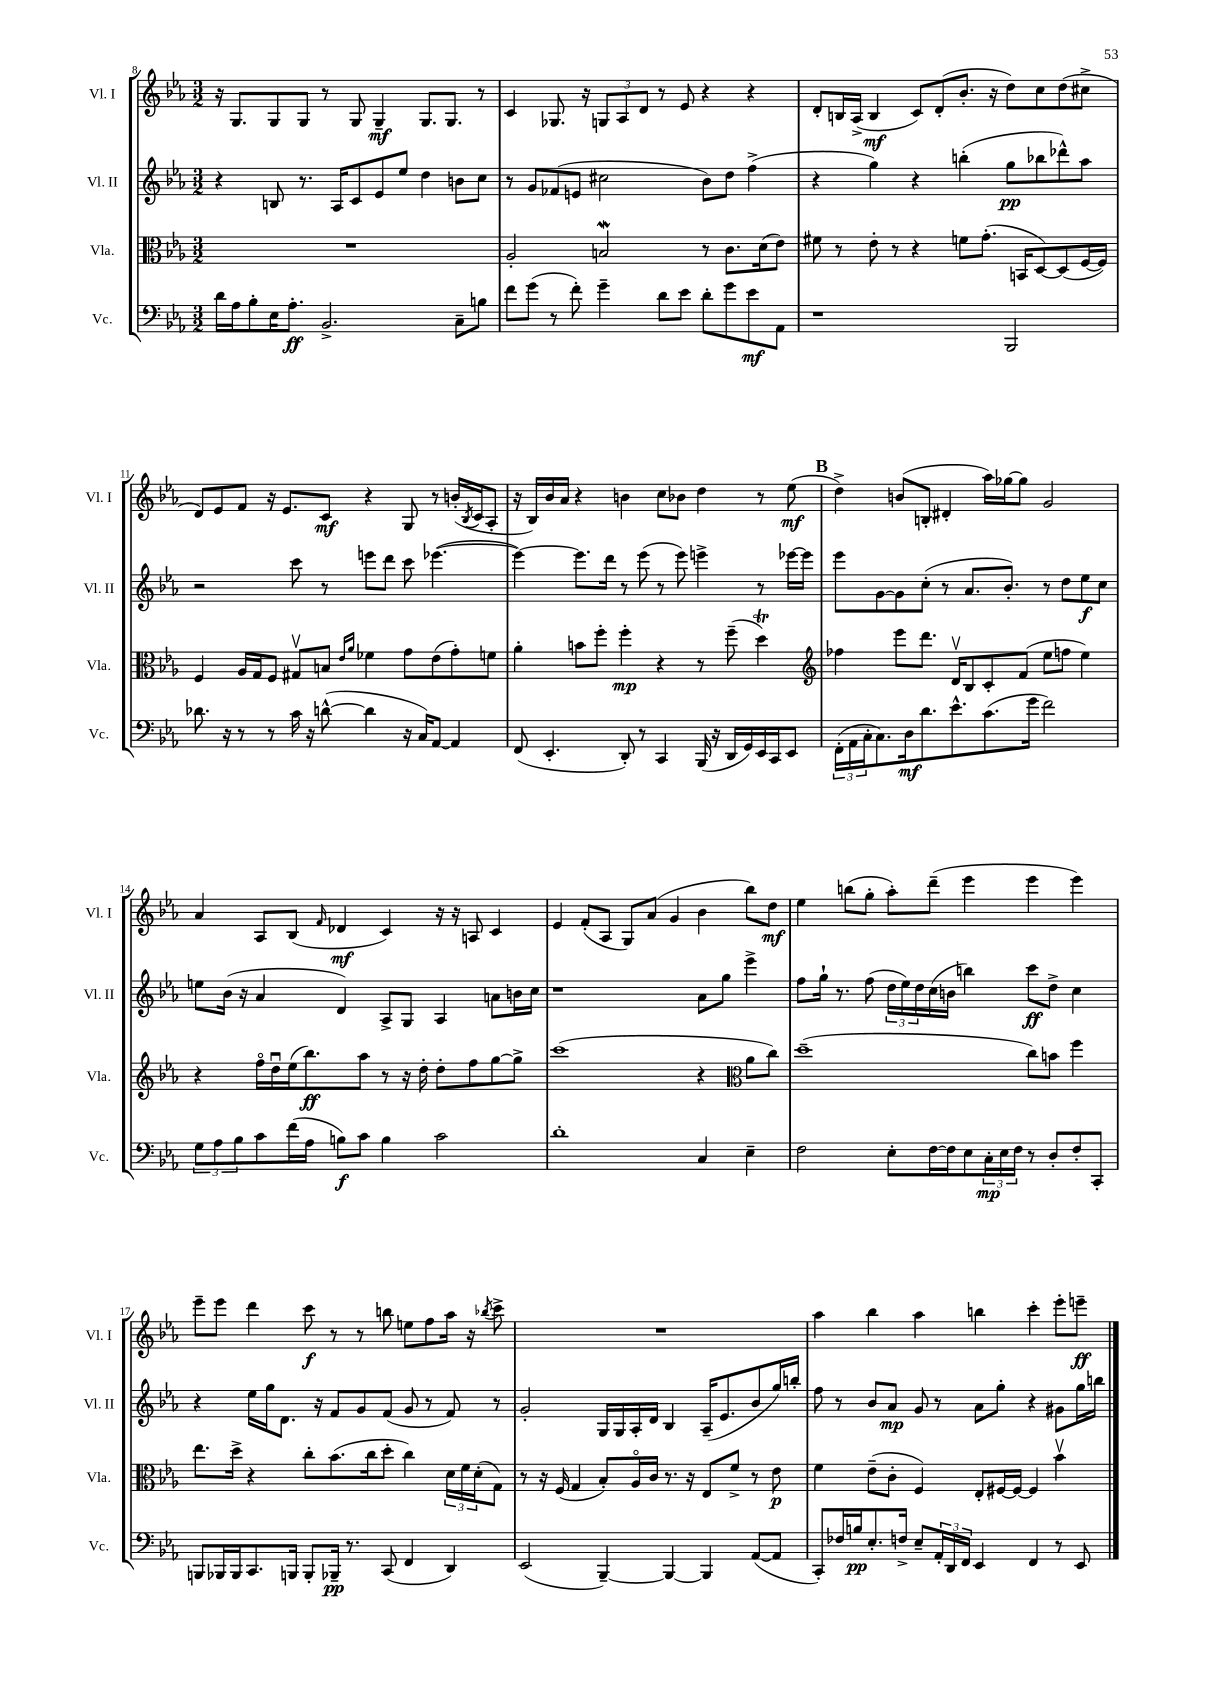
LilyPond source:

<<
\new StaffGroup <<
\new Staff = "s0" \with { instrumentName = "Vl. I" shortInstrumentName = "Vl. I" } {
    \clef treble \key ees \major \numericTimeSignature \time 3/2
    r16 g8. g8 g8 r8 g8 g4--\mf g8. g8. r8 |
    c'4 ges8. r16 \tuplet 3/2 { g8 aes8 d'8 } r8 ees'8 r4 r4 |
    d'8-. b16 aes16->( b4\mf c'8) d'8-.( bes'8.-. r16 d''8) c''8 d''8( cis''8-> |
    d'8) ees'8 f'8 r16 ees'8. c'8\mf r4 g8 r8 b'16-.( \acciaccatura { bes8 } c'16 aes8-. |
    r16 bes16) bes'16 aes'16 r4 b'4 c''8 bes'8 d''4 r8 ees''8\mf( |
    \mark \markup { \bold "B" } d''4->) b'8( b8-. dis'4-. aes''16) ges''16~ ges''8 g'2 |
    aes'4 aes8 bes8( \grace { f'16 } des'4\mf c'4) r16 r16 a8 c'4 |
    ees'4 f'8-.( aes8 g8) aes'8( g'4 bes'4 bes''8) d''8\mf |
    ees''4 b''8( g''8-. aes''8-.) d'''8--( ees'''4 ees'''4 ees'''4) |
    ees'''8-- ees'''8 d'''4 c'''8\f r8 r8 b''8 e''8 f''8 aes''16 r16 \acciaccatura { bes''8 } c'''8-> |
    R1. |
    aes''4 bes''4 aes''4 b''4 c'''4-. ees'''8-. e'''8--\ff \bar "|." |
}
\new Staff = "s1" \with { instrumentName = "Vl. II" shortInstrumentName = "Vl. II" } {
    \clef treble \key ees \major \numericTimeSignature \time 3/2
    r4 b8 r8. aes16 c'8 ees'8 ees''8 d''4 b'8 c''8 |
    r8 g'8 fes'8( e'8 cis''2 bes'8) d''8 f''4->( |
    r4 g''4) r4 b''4-.( g''8\pp bes''8 des'''8-^) aes''8 |
    r2 c'''8 r8 e'''8 d'''8 c'''8 ees'''4.~( |
    ees'''4~) ees'''8. d'''16 r8 ees'''8( r8 ees'''8) e'''4-> r8 ees'''16~ ees'''16 |
    \mark \markup { \bold "B" } ees'''8 g'8~ g'8 c''8-.( r8 aes'8. bes'8.-.) r8 d''8 ees''8\f c''8 |
    e''8 bes'16( r16 aes'4 d'4) aes8-> g8 aes4 a'8 b'16 c''16 |
    r1 aes'8 g''8 ees'''4-> |
    f''8 g''16-! r8. f''8( \tuplet 3/2 { d''16 ees''16) d''16 } c''16( b'16 b''4) c'''8\ff d''8-> c''4 |
    r4 ees''16 g''16 d'8. r16 f'8 g'8 f'8( g'8 r8 f'8) r8 |
    g'2-. g16 g16 aes16-. d'16 bes4 aes16--( ees'8. bes'8 g''16) b''16-. |
    f''8 r8 bes'8 aes'8\mp g'8 r8 aes'8 g''8-. r4 gis'8 g''16 b''16 \bar "|." |
}
\new Staff = "s2" \with { instrumentName = "Vla." shortInstrumentName = "Vla." } {
    \clef alto \key ees \major \numericTimeSignature \time 3/2
    R1. |
    aes2-. b2\mordent r8 c'8. d'16( ees'8) |
    fis'8 r8 ees'8-. r8 r4 f'8 g'8.-.( b,16 d8~) d8( f16~ f16) |
    f4 aes16 g16 f8 gis8\upbow b8 \grace { ees'16 aes'16 } fes'4 g'8 ees'8( g'8-.) f'8 |
    aes'4-. b'8 f''8-. f''4-.\mp r4 r8 f''8--( d''4\trill) |
    \mark \markup { \bold "B" } \clef treble fes''4 ees'''8 d'''8. d'16\upbow bes8 c'8-. f'8( ees''8 f''8 ees''4) |
    r4 f''16\flageolet d''16\downbow ees''16( bes''8.\ff) aes''8 r8 r16 d''16-. d''8-. f''8 g''8~ g''8-> |
    c'''1( r4 \clef alto aes'8 c''8) |
    d''1--( c''8) b'8 f''4 |
    ees''8. d''16-> r4 c''8-. bes'8.( c''16 d''8-. c''4) \tuplet 3/2 { d'16 f'16 d'16-.( } g8) |
    r8 r16 f16( g4 bes8-.) aes16\flageolet c'16 r8. r16 ees8 f'8-> r8 ees'8\p |
    f'4 ees'8--( c'8-. f4) ees8-. fis16~ fis16~ fis4 bes'4\upbow \bar "|." |
}
\new Staff = "s3" \with { instrumentName = "Vc." shortInstrumentName = "Vc." } {
    \clef bass \key ees \major \numericTimeSignature \time 3/2
    d'16 aes16 bes8-. ees16 aes8.-.\ff bes,2.-> c8-- b8 |
    f'8 g'8( r8 f'8-.) g'4-- d'8 ees'8 d'8-. g'8 ees'8\mf aes,8 |
    r1 bes,,2 |
    des'8. r16 r8 r8 c'16 r16 d'8~-^( d'4 r16 c16) aes,8~ aes,4 |
    f,8( ees,4.-. d,8-.) r8 c,4 bes,,16( r16 d,16 g,16) ees,16 c,16 ees,8 |
    \mark \markup { \bold "B" } \tuplet 3/2 { f,16-.( aes,16 c16-. } c8.) d16\mf d'8. ees'8.-^ c'8.( g'16 f'2) |
    \tuplet 3/2 { g8 aes8 bes8 } c'8 f'16( aes16 b8\f) c'8 b4 c'2 |
    d'1-. c4 ees4-- |
    f2 ees8-. f16~ f16 ees8 \tuplet 3/2 { c16-.\mp ees16 f16 } r8 d8-. f8-. c,8-. |
    b,,8 bes,,16 bes,,16 c,8. b,,16 b,,8-. bes,,16--\pp r8. c,8( f,4 d,4) |
    ees,2( bes,,4~--) bes,,4~ bes,,4 aes,8~( aes,8 |
    c,8-.) fes16 b16\pp ees8.-. f16-> ees8-- \tuplet 3/2 { aes,16-. d,16 f,16 } ees,4 f,4 r8 ees,8 \bar "|." |
}
>>
>>
\layout { \context { \Score currentBarNumber = #8 } }
